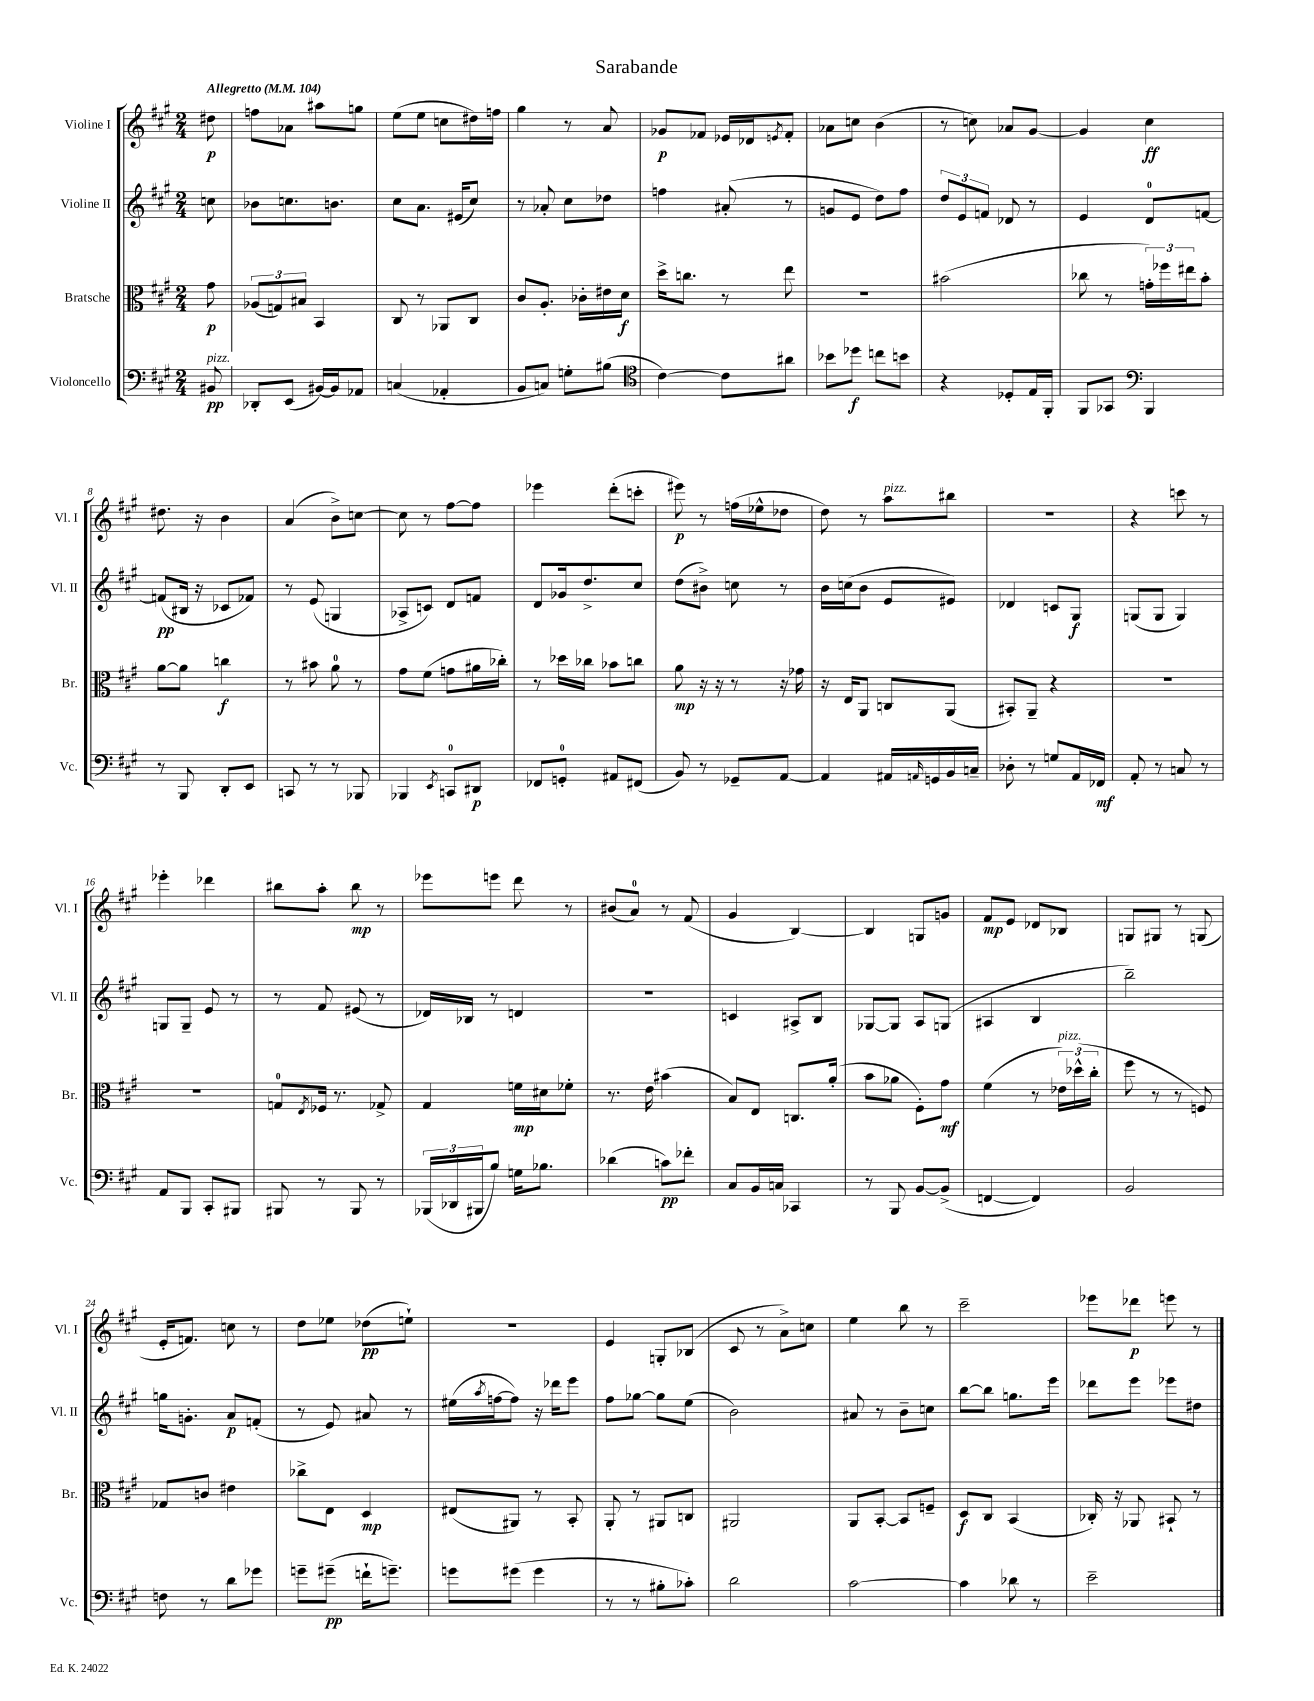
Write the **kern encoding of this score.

**kern	**kern	**kern	**kern
*staff4	*staff3	*staff2	*staff1
*clefF4	*clefC3	*clefG2	*clefG2
*k[f#c#g#]	*k[f#c#g#]	*k[f#c#g#]	*k[f#c#g#]
*M2/4	*M2/4	*M2/4	*M2/4
*MM104	*MM104	*MM104	*MM104
8BB#	8g#	8cc	8dd#
=	=	=	=
8DD-'	(12A-	8b-	8ff
.	12G)	.	.
(8EE	.	8.cc	8a-
.	12B#	.	.
[16BB#)	4BB	.	8aa#
16BB#]	.	8.b	.
8AA-	.	.	8gg
=	=	=	=
(4C	8C#	8cc#	(8ee
.	8r	8.a	8ee
4AA-'	8AA-	.	8cc
.	.	(16e#	.
.	8C#	8cc#)	16dd#)
.	.	.	16ff
=	=	=	=
8BB	8c#	8r	4gg#
8C)	8.A'	8a-'	.
8G'	.	8cc#	8r
.	16c-'	.	.
(8B#	16e#	8dd-	8a
.	16d	.	.
=	=	=	=
*clefC4	*	*	*
[4c#)	16dd^	4ff	8g-
.	8.cc	.	.
.	.	.	8f-
8c#]	8r	(8a#'	16e-
.	.	.	16d-
.	.	.	8qe
8a#	8ee	8r	8f-'
=	=	=	=
8b-	2r	8g	8a-
8dd-	.	8e	8cc
8cc	.	8dd)	(4b
8b	.	8ff#	.
=	=	=	=
4r	(2b#	12dd	8r
.	.	12e	.
.	.	.	8cc)
.	.	12f	.
8D-'	.	8d-	8a-
16E	.	8r	[8g#
16FF#'	.	.	.
=	=	=	=
8FF#	8cc-	4e	4g#]
8GG-	8r	.	.
*clefF4	*	*	*
4BBB	24g')	8d	4cc#
.	24ff-	.	.
.	24ee#	.	.
.	8b'	[8f	.
=	=	=	=
8r	[8a	(8f]	8.dd#
8BBB	8a]	16B#	.
.	.	16r	16r
8DD'	4cc	8c-	4b
8EE	.	8f-)	.
=	=	=	=
8CC	8r	8r	(4a
8r	8b#	(8e	.
8r	8a	4G	8b^)
8BBB-	8r	.	[8cc
=	=	=	=
4BBB-	8g#	8A-^	8cc]
.	(8f#	8c)	8r
8qEE	.	.	.
8CC	8g	8d	[8ff#
8DD#	16a#	8f	8ff#]
.	16cc-')	.	.
=	=	=	=
8FF-	8r	8d	4eee-
8GG'	16dd-	16g-	.
.	16cc-	8.dd^	.
8AA#	8b-	.	(8ddd'
(8FF#	8cc	8cc#	8ccc'
=	=	=	=
8BB)	8a	(8dd	8eee#)
8r	16r	8b#^)	8r
.	16r	.	.
8GG-~	8r	8cc	(16ff
.	.	.	16ee-^^
[8AA	16r	8r	8dd-
.	16g-	.	.
=	=	=	=
4AA]	16r	16b	8dd)
.	16E	(16cc	.
.	8AA	8b	8r
16AA#	8C	8e	8aa
16qqAA	.	.	.
16GG	.	.	.
16BB	(8AA	8e#)	8bb#
16C~	.	.	.
=	=	=	=
8D-'	8BB#')	4d-	2r
8r	8AA~	.	.
8G	4r	8c	.
16AA	.	8G#	.
16FF-	.	.	.
=	=	=	=
8AA'	2r	(8G	4r
8r	.	8G	.
8C	.	4G)	8ccc
8r	.	.	8r
=	=	=	=
8AA	2r	8G	4eee-'
8BBB	.	8G~	.
8CC#'	.	8e	4ddd-
8BBB#	.	8r	.
=	=	=	=
8BBB#	8G	8r	8bb#
.	8qE	.	.
8r	16F-	8f#	8aa'
.	8.r	.	.
8BBB#	.	(8e#	8bb#
8r	8G-^	8r	8r
=	=	=	=
(24BBB-	4G#	16d-)	8eee-
24DD-	.	.	.
.	.	16B-	.
24BBB#	.	.	.
8B)	.	8r	8eee
16G	16f	4d	8ddd
8.B-	16d#	.	.
.	8f-'	.	8r
=	=	=	=
(4d-	8.r	2r	(8b#
.	.	.	8a)
.	16e	.	.
8c)	(4b#	.	8r
8f-'	.	.	(8f#
=	=	=	=
8C#	8B)	4c	4g#
16BB	8E	.	.
16C	.	.	.
4CC-	8.C	8A#^	[4B)
.	.	8B	.
.	(16a'	.	.
=	=	=	=
8r	8b	[8G-	4B]
8BBB	8a-	8G-]	.
[8BB	8F#')	8A	8G
(8BB^]	8g#	(8G	8g
=	=	=	=
[4FF	(4f#	4A#	8f#
.	.	.	8e
4FF])	8r	4B	8d-
.	24e-)	.	8B-
.	(24dd-^^	.	.
.	24cc#'	.	.
=	=	=	=
2BB	8ff#	2bb~)	8G
.	8r	.	8G#
.	8r	.	8r
.	8F)	.	(8G
=	=	=	=
8F	8G-	16gg	16e'
.	.	8.g'	8.f)
8r	8c	.	.
8d	4e#	8a	8cc
8g-	.	(8f'	8r
=	=	=	=
8g~	8cc-^	8r	8dd
(8g#~	8E	8e)	8ee-
16f`	4D	8a#	(8dd-
8.g~)	.	.	.
.	.	8r	8ee`)
=	=	=	=
8g	(8E#	(16ee#	2r
.	.	8qaa	.
.	.	[16ff	.
(8g#	8AA#)	8ff])	.
4g#	8r	16r	.
.	.	16ddd-	.
.	8BB'	8eee	.
=	=	=	=
8r	8AA'	8ff#	4e
8r	8r	[8gg-	.
8B#'	8AA#	8gg-]	8G'
8c-')	8C	(8ee	(8B-
=	=	=	=
2d	2AA#	2b)	8c#
.	.	.	8r
.	.	.	8a^)
.	.	.	8cc
=	=	=	=
[2c#	8AA	8a#	4ee
.	[8BB'	8r	.
.	8BB]	8b~	8bb
.	8F~	8cc	8r
=	=	=	=
4c#]	8D	[8bb	2ccc#~
.	8C#	8bb]	.
8d-	(4BB	8.gg	.
8r	.	.	.
.	.	16eee	.
=	=	=	=
2e~	16C-')	8ddd-	8eee-
.	16r	.	.
.	8AA-	8eee	8ddd-
.	8BB#`	8eee-	8eee
.	8r	8dd#	8r
==	==	==	==
*-	*-	*-	*-
